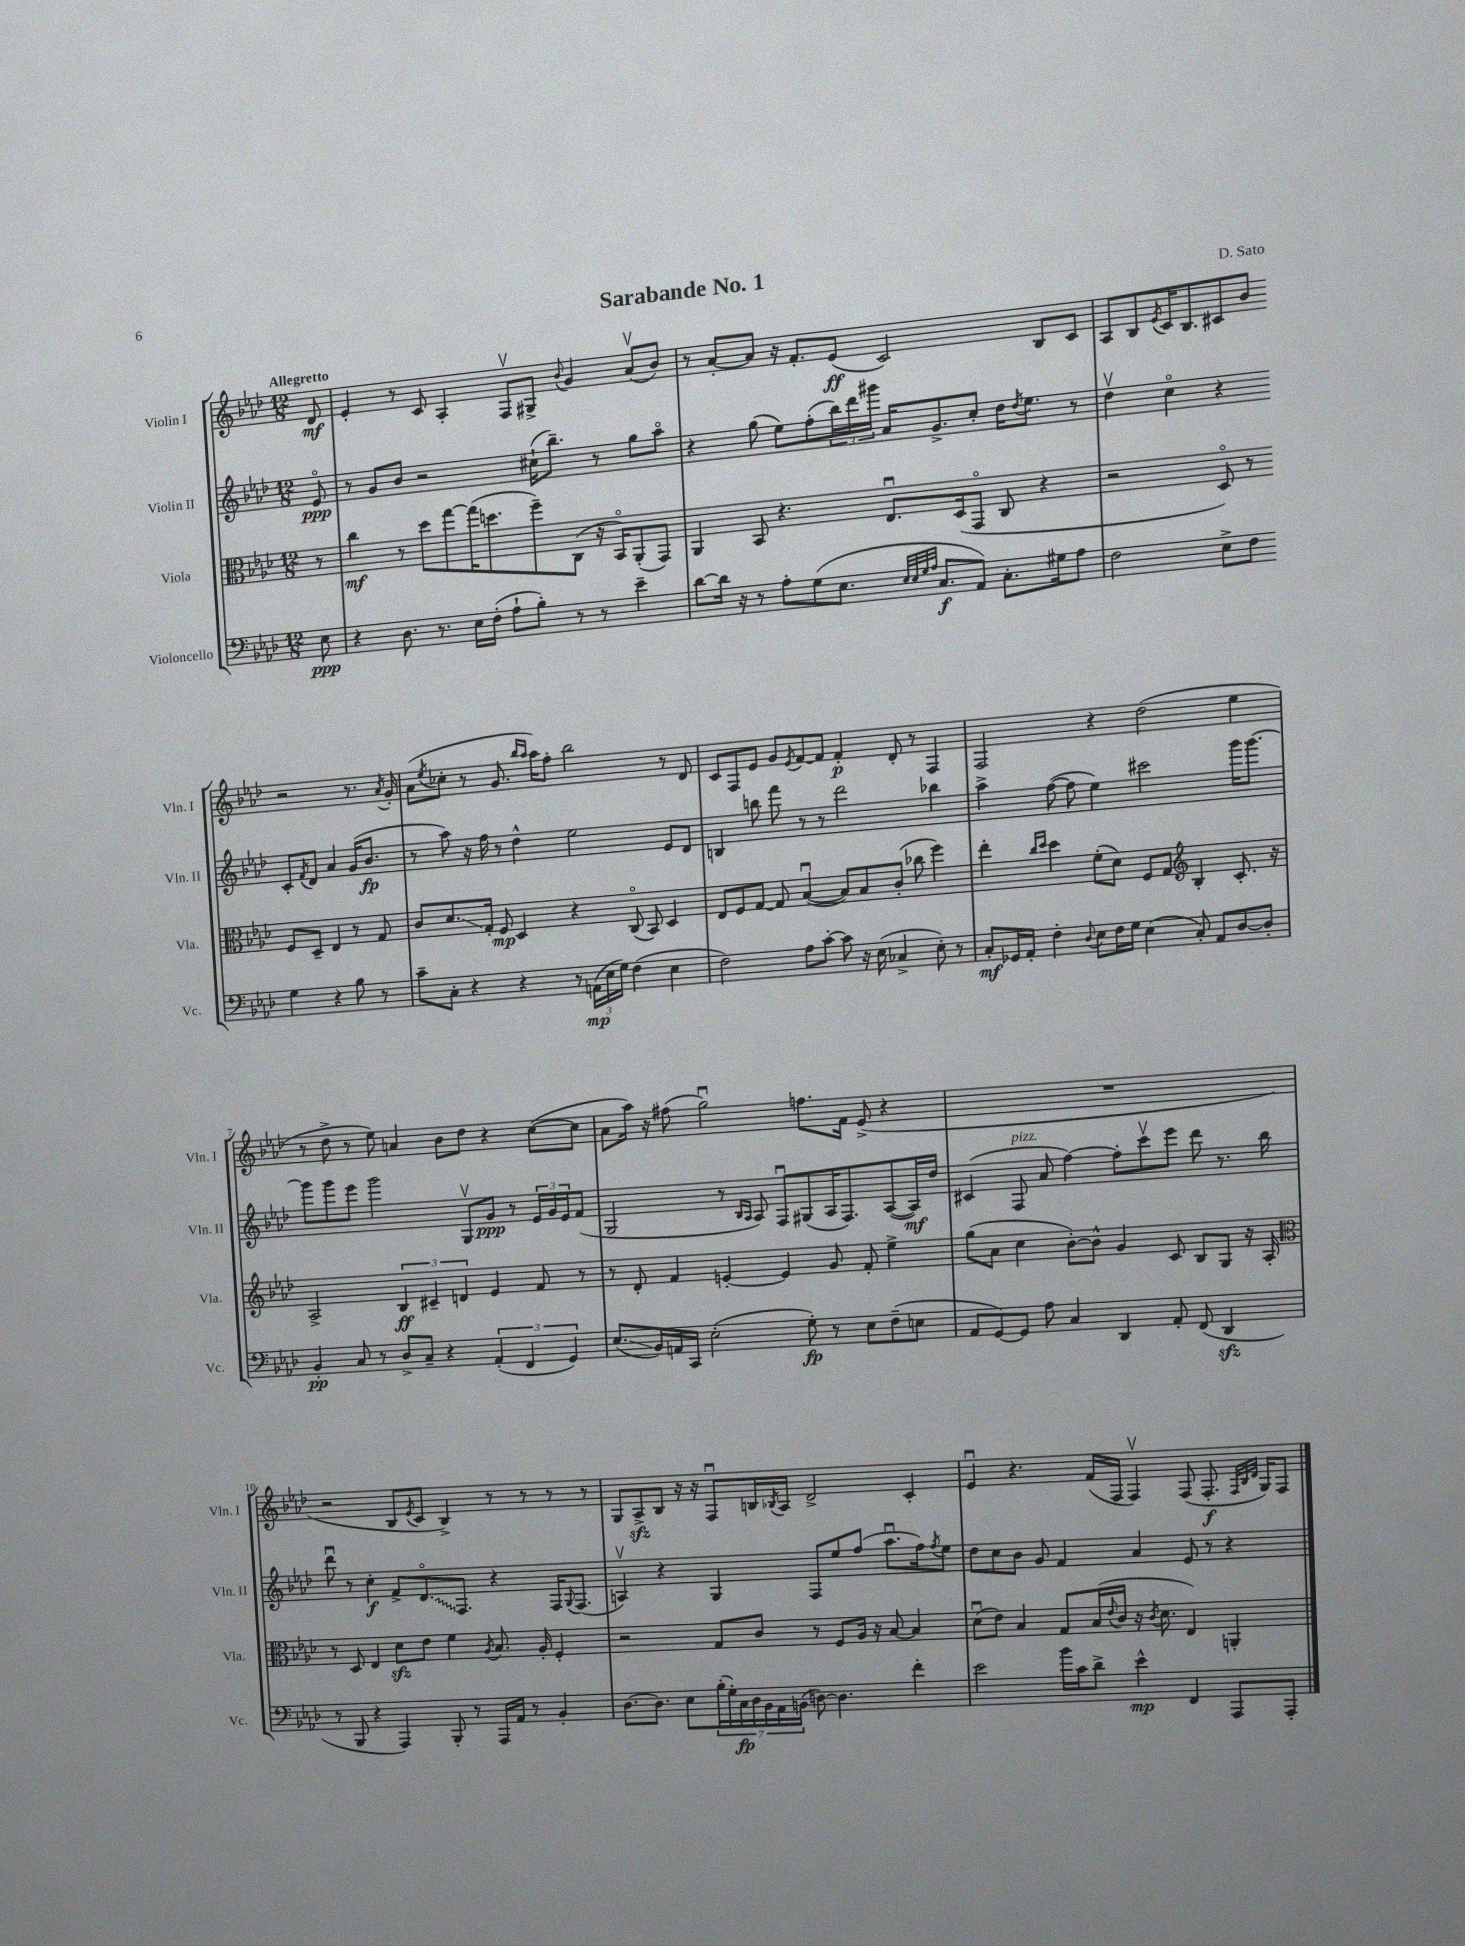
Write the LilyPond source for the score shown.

\header { title = "Sarabande No. 1" composer = "D. Sato" }
<<
\new StaffGroup <<
\new Staff = "s0" \with { instrumentName = "Violin I" shortInstrumentName = "Vln. I" } {
    \clef treble \key aes \major \numericTimeSignature \time 12/8 \partial 8 \tempo "Allegretto"
    des'8\mf |
    ees'4-. r8 c'8 aes4-. f8\upbow gis8-> \appoggiatura { bes'8 } g'4 aes'8\upbow( bes'8) |
    r8 aes'8~-. aes'8 r16 f'8.-. ees'8\ff( c'2) bes8 c'8 |
    aes8 bes8 \acciaccatura { ees'8 } c'16 bes8. cis'8 bes'8 r2 r8. \acciaccatura { aes'8 } g'16-. |
    aes'8( \acciaccatura { ees''8 } ces''8-. r8 g'8. \grace { bes''16 aes''16 } aes''16) f''8-. bes''2 r8 des'8 |
    c'8 f8 ees'8 g'8 \acciaccatura { ees'8 } f'8~ f'8 f'4-.\p des'8-. r8 f4 |
    f2 r4 des''2( ees''4 |
    r8 des''8-> r8 ees''8) a'4 bes'8 des''8 r4 c''8~( c''8 |
    aes'8 aes''16) r16 fis''8( g''2\downbow) f''8. f'16 ees'8->( r4 |
    R1. |
    r2 bes8 \acciaccatura { ees'8 } c'8 bes4->) r8 r8 r8 r8 |
    g8 aes8->\sfz bes8 r16 r16 f8\downbow b16 \acciaccatura { bes8 } aes16 des'2-> c'4-. |
    ees'4\downbow r4. f'16( f16 f4\upbow) f8( f8.-.\f \grace { f32 bes32 des'32 } g16) f8 \bar "|." |
}
\new Staff = "s1" \with { instrumentName = "Violin II" shortInstrumentName = "Vln. II" } {
    \clef treble \key aes \major \numericTimeSignature \time 12/8 \partial 8
    ees'8\flageolet\ppp |
    r8 g'8 bes'8 r2 cis''16-!( bes''8.--) r8 g''8 aes''8\flageolet |
    r4 g''8( ees''8) f''8-.( \tuplet 3/2 { bes''16) des'''16 gis'''16 } aes'16 g'8.-> c''8-. des''16 \acciaccatura { des''8 } ees''8. r8 |
    des''4\upbow c''4\flageolet r4 c'8-. \acciaccatura { f'8 } des'8 aes'4 g'16( bes'8.\fp |
    r8 aes''8) r16 f''16 r8 des''4-^ ees''2 ees'8 des'8 |
    b4 b''8 f'''8 r8 r8 des'''2 bes''4 |
    aes''4-> f''8~( f''8 ees''4) cis'''2 g'''16 g'''8.~ |
    g'''8 g'''8 ees'''8 g'''2 g8\upbow g'8\ppp r8 \tuplet 3/2 { ees'16 g'16 ees'16 } f'8( |
    g2 r8 \grace { bes16 aes16 } aes8) f8\downbow gis8( aes16 f8.) aes8~( aes16\mf) des''16 |
    cis'4( f8^\markup { \italic "pizz." } aes'8 f''4~) f''8-. c'''8\upbow ees'''8 des'''8 r8. bes''16 |
    des'''8\downbow r8 c''4-.\f f'8-> \once \override Glissando.style = #'zigzag des'8.\flageolet\glissando f8. r4 f16 \appoggiatura { g8 } f8.( |
    a4\upbow) r4 g4 f8 ees''8 f''8( aes''8.\downbow f''16) \acciaccatura { f''8 } ees''8 |
    des''8 c''8 bes'8 g'8 f'4 aes'4 ees'8 r8 r4 \bar "|." |
}
\new Staff = "s2" \with { instrumentName = "Viola" shortInstrumentName = "Vla." } {
    \clef alto \key aes \major \numericTimeSignature \time 12/8 \partial 8
    r8 |
    c''4\mf r8 des''8 g''8~ g''16( d''8. f''8--) c8( r16 bes,16\flageolet) aes,8-.( g,8) |
    aes,4 bes,8 r4. ees8.\downbow des16( g,8\flageolet c8 r4 |
    r2 des8\flageolet) r8 f8 des8-- ees4 r8 g8 |
    c'8 des'8.\glissando g16-. f8\mp des4 r4 c8\flageolet( bes,8) des4 |
    ees8 f8 g8~ g8 bes4~\downbow( bes8) bes8 c'8-.( ces''8 f''4) |
    ees''4-. \grace { c''16 des''16 } des''4 f'8-.( des'8) f8 g8 \clef treble bes4-. c'8.-. r16 |
    aes2-> \tuplet 3/2 { bes4\ff cis'4-- d'4 } ees'4 f'8 r8 |
    r8 des'8-. f'4 e'4~-. e'4 g'8 f'8-. ees''4-> |
    g''8( aes'8 c''4 bes'8~-.) bes'8-^ g'4 c'8 bes8 g8 r16 aes16-. |
    \clef alto r8 des8 ees4 des'8\sfz ees'8 f'4 \acciaccatura { aes8 } bes8. aes16-. f4-. |
    r2 g8 c'8 r8 f8 aes16 r16 bes8~ bes4 |
    des'8\downbow( ees'8) bes4 g8 bes16( \appoggiatura { ees'8 } c'16 r16 \acciaccatura { c'8 } des'8. ees4) a,4-. \bar "|." |
}
\new Staff = "s3" \with { instrumentName = "Violoncello" shortInstrumentName = "Vc." } {
    \clef bass \key aes \major \numericTimeSignature \time 12/8 \partial 8
    ees8\ppp |
    r4 des8. r8. ees16 f16-.( aes8-! bes8-.) r8 r8 ees'4-- |
    des'8~ des'16 r16 r8 aes8-. g8( ees8. \grace { ees32 ees32 g32 aes32 } c8.\f aes,8) c8.-. gis16 aes8 |
    f2 ees8-> f8 g4 r4 bes8 r8 |
    c'8-- c8-. r4 r4 r8 \tuplet 3/2 { a,16\mp( ees16 g16) } f4( ees4 |
    f2) aes8 c'8~-. c'8 r16 ees16( ces4-> ees8-.) r8 |
    c8-.\mf ges,16 aes,16-. f4-. \appoggiatura { des8 } ees8 f16 g16 ees4( c8-.) aes,8 des8~ des8-. |
    bes,4-.\pp c8 r8 des8-> c8-- r4 \tuplet 3/2 { aes,4-.( f,4 g,4) } |
    ees8.\glissando( bes,16) a,16 c,16 ees2-.( g8-.\fp) r8 ees8 f8--( e8 |
    aes,8 g,8~) g,8 aes8 c4 des,4 aes,8-. f,8( des,4\sfz |
    r8 bes,,8 r4 aes,,4) bes,,8-. r8 aes,,16 aes,16 r8 bes,4-. |
    des8.~ des8. ees8 \tuplet 7/4 { bes16-.( g16-.) c16\fp des16 bes,16 aes,16 b,16( } d8~) d4. f'4-. |
    ees'2 bes'16 c'16 des'8-> ees'4-^\mp f,4 aes,,8 aes,,8-. \bar "|." |
}
>>
>>
